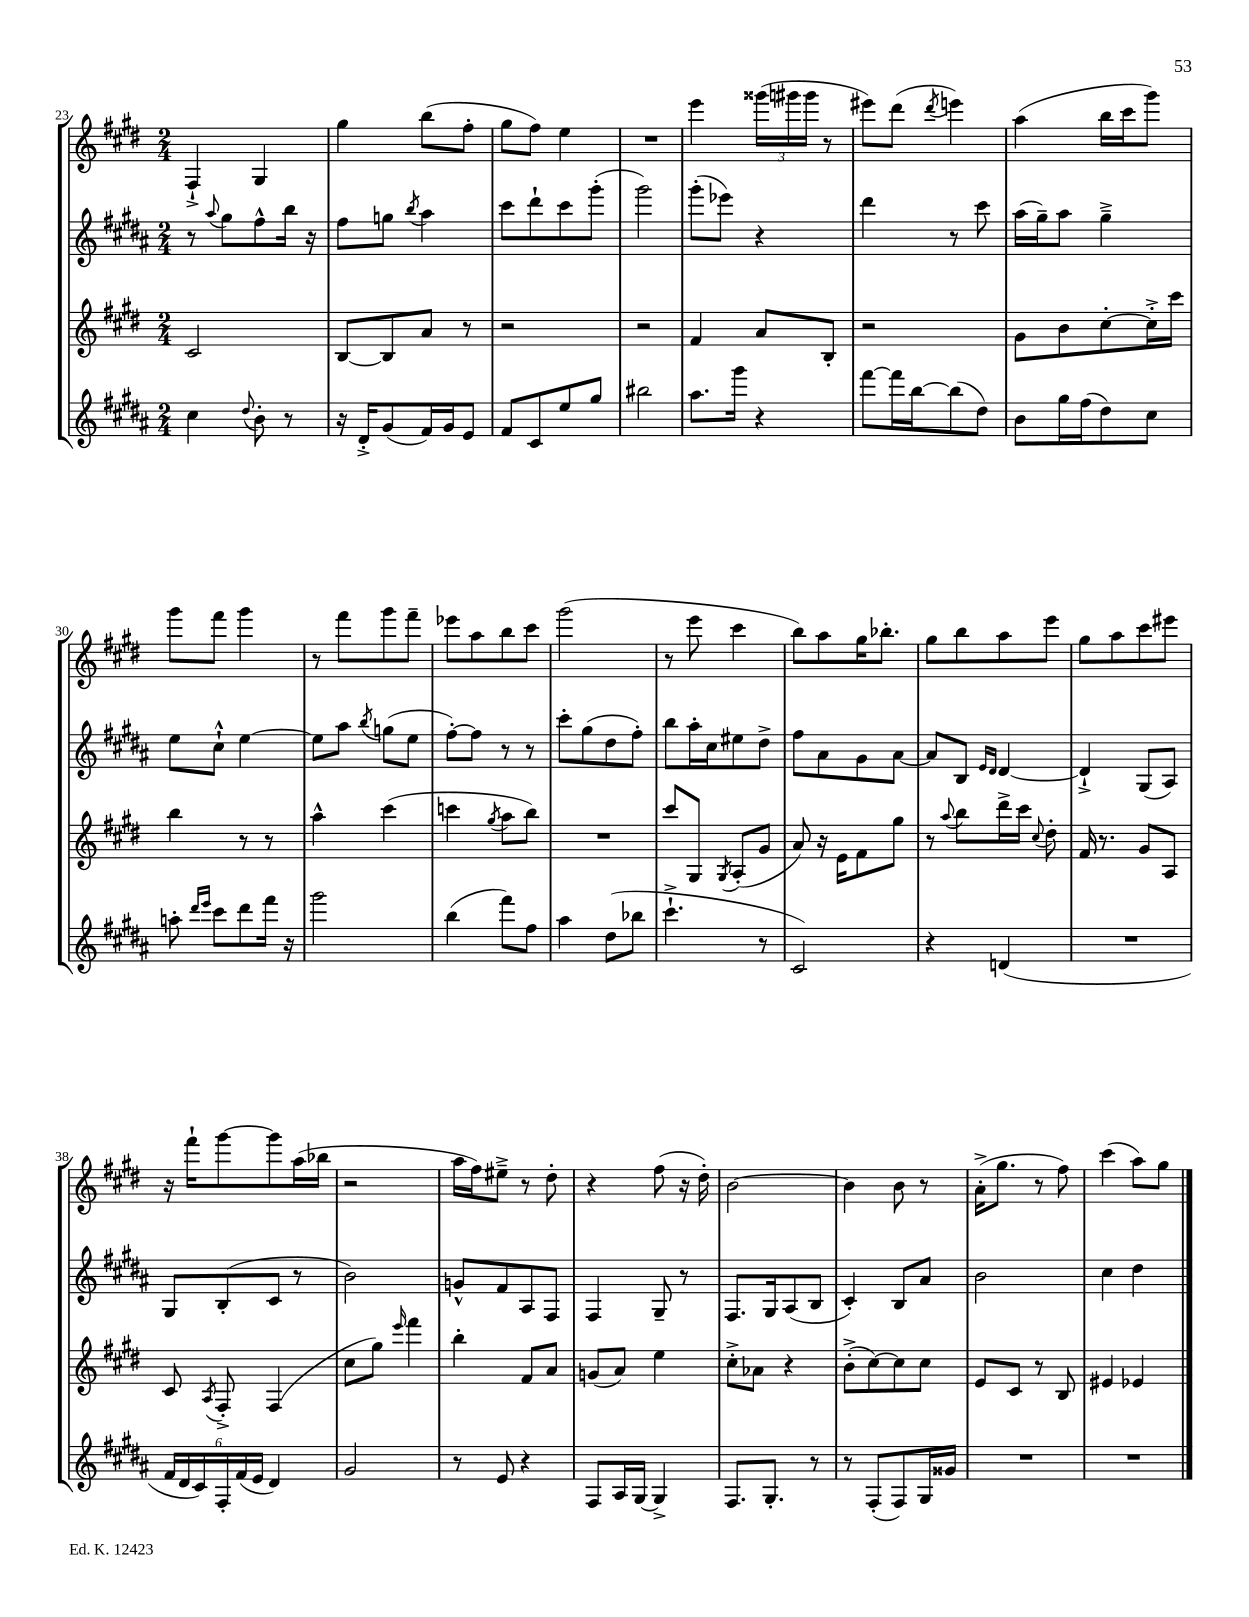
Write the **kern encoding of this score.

**kern	**kern	**kern	**kern
*staff4	*staff3	*staff2	*staff1
*clefG2	*clefG2	*clefG2	*clefG2
*k[f#c#g#d#a#]	*k[f#c#g#d#]	*k[f#c#g#d#a#]	*k[f#c#g#d#]
*M2/4	*M2/4	*M2/4	*M2/4
4cc#\	2c#/	8r	4F#`^/
.	.	8qqaa#/	.
.	.	8gg#\L	.
8qqdd#/	.	.	.
8b'\	.	8ff#^^\	4G#/
8r	.	16bb\Jk	.
.	.	16r	.
=	=	=	=
16r	[8B/L	8ff#\L	4gg#\
16d#'^/LK	.	.	.
(8g#/	8B/]	8gg\J	.
.	.	8qbb/	.
16f#/L)	8a/J	4aa#\	(8bb\L
16g#/J	.	.	.
8e/J	8r	.	8ff#'\J
=	=	=	=
8f#/L	2r	8ccc#\L	8gg#\L
8c#/	.	8ddd#`\	8ff#\J)
8ee/	.	8ccc#\	4ee\
8gg#/J	.	(8ggg#'\J	.
=	=	=	=
2bb#\	2r	2ggg#\)	2r
=	=	=	=
8.aa#\L	4f#/	(8ggg#'\L	4eee\
.	.	8eee-\J)	.
16ggg#\Jk	.	.	.
4r	8a/L	4r	(24ggg##\LL
.	.	.	24ggg#\
.	.	.	24ggg#\JJ
.	8B'/J	.	8r
=	=	=	=
[8fff#\L	2r	4ddd#\	8eee#\L)
16fff#\]L	.	.	(8ddd#\J
[16bb\J	.	.	.
.	.	.	8qddd#/
(8bb\]	.	8r	4eee\)
8dd#\J)	.	8ccc#\	.
=	=	=	=
8b\L	8g#\L	(16aa#\LL	(4aa\
.	.	16gg#~\J)	.
16gg#\L	8b\	8aa#\J	.
(16ff#\J	.	.	.
8dd#\)	[8cc#'\	4gg#~^\	16bb\LL
.	.	.	16ccc#\J
8cc#\J	16cc#'^\]L	.	8ggg#\J)
.	16ccc#\JJ	.	.
=	=	=	=
8aa'\	4bb\	8ee\L	8ggg#\L
16qqddd#/LL	.	.	.
16qqeee/JJ	.	.	.
8ccc#\L	.	8cc#`^^\J	8fff#\J
8ddd#\	8r	[4ee\	4ggg#\
16fff#\Jk	8r	.	.
16r	.	.	.
=	=	=	=
2ggg#\	4aa^^\	8ee\]L	8r
.	.	8aa#\J	8fff#\L
.	.	8qbb/	.
.	(4ccc#\	(8gg\L	8ggg#\
.	.	8ee\J	8fff#~\J
=	=	=	=
(4bb\	4ccc\	[8ff#'\L)	8eee-\L
.	.	8ff#\]J	8aa\
.	8qgg#/	.	.
8fff#\L)	8aa\L	8r	8bb\
8ff#\J	8bb\J)	8r	8ccc#\J
=	=	=	=
4aa#\	2r	8ccc#'\L	(2ggg#\
.	.	(8gg#\	.
(8dd#\L	.	8dd#\	.
8bb-\J	.	8ff#'\J)	.
=	=	=	=
4.ccc#`^\	8ccc#/L	8bb\L	8r
.	8G#/J	16aa#'\L	8eee\
.	.	16cc#\J	.
.	8qG#/	.	.
.	(8A'/L	8ee#\	4ccc#\
8r	8g#/J	8dd#^\J	.
=	=	=	=
2c#/)	8a/)	8ff#\L	8bb\L)
.	16r	8a#\	8aa\
.	16e\LK	.	.
.	8f#\	8g#\	16gg#\K
.	.	.	8.bb-'\J
.	8gg#\J	[8a#\J	.
=	=	=	=
4r	8r	8a#/]L	8gg#\L
.	8qqaa/	.	.
.	8bb\L	8B/J	8bb\
.	.	16qqe/LL	.
.	.	16qqd#/JJ	.
(4d/	16ddd#^\L	[4d#/	8aa\
.	16ccc#\JJ	.	.
.	8qqcc#/	.	.
.	8dd#'\	.	8eee\J
=	=	=	=
2r	16f#/	4d#`^/]	8gg#\L
.	8.r	.	.
.	.	.	8aa\
.	8g#/L	(8G#/L	8ccc#\
.	8A/J	8A#/J)	8eee#\J
=	=	=	=
24f#/LL	8c#/	8G#/L	16r
24d#/	.	.	.
.	.	.	16fff#`\LK
24c#/)	.	.	.
.	8qA/	.	.
24F#'/	8F#'^/	(8B'/	[8ggg#\
(24f#/	.	.	.
24e/JJ	.	.	.
4d#/)	(4F#/	8c#/J	8ggg#\]
.	.	8r	(16aa\L
.	.	.	16bb-\JJ
=	=	=	=
2g#/	8cc#\L	2b\)	2r
.	8gg#\J)	.	.
.	16qqeee/	.	.
.	4fff#\	.	.
=	=	=	=
8r	4bb'\	8g^^/L	16aa\LL
.	.	.	16ff#\J)
8e/	.	8f#/	8ee#~^\J
4r	8f#/L	8A#/	8r
.	8a/J	8F#/J	8dd#'\
=	=	=	=
8F#/L	(8g/L	4F#/	4r
16A#/L	8a/J)	.	.
[16G#/JJ	.	.	.
4G#^/]	4ee\	8G#~/	(8ff#\
.	.	8r	16r
.	.	.	16dd#'\)
=	=	=	=
8.F#/L	8cc#'^\L	8.F#/L	[2b\
.	8a-\J	.	.
8.G#'/J	.	16G#/k	.
.	4r	(8A#/	.
8r	.	8B/J	.
=	=	=	=
8r	(8b'^\L	4c#'/)	4b\]
(8F#'/L	[8cc#\)	.	.
8F#/)	8cc#\]	8B/L	8b\
16G#/L	8cc#\J	8a#/J	8r
16g##/JJ	.	.	.
=	=	=	=
2r	8e/L	2b\	(16a'^\LK
.	.	.	8.gg#\J
.	8c#/J	.	.
.	8r	.	8r
.	8B/	.	8ff#\)
=	=	=	=
2r	4e#/	4cc#\	(4ccc#\
.	4e-/	4dd#\	8aa\L)
.	.	.	8gg#\J
==	==	==	==
*-	*-	*-	*-
